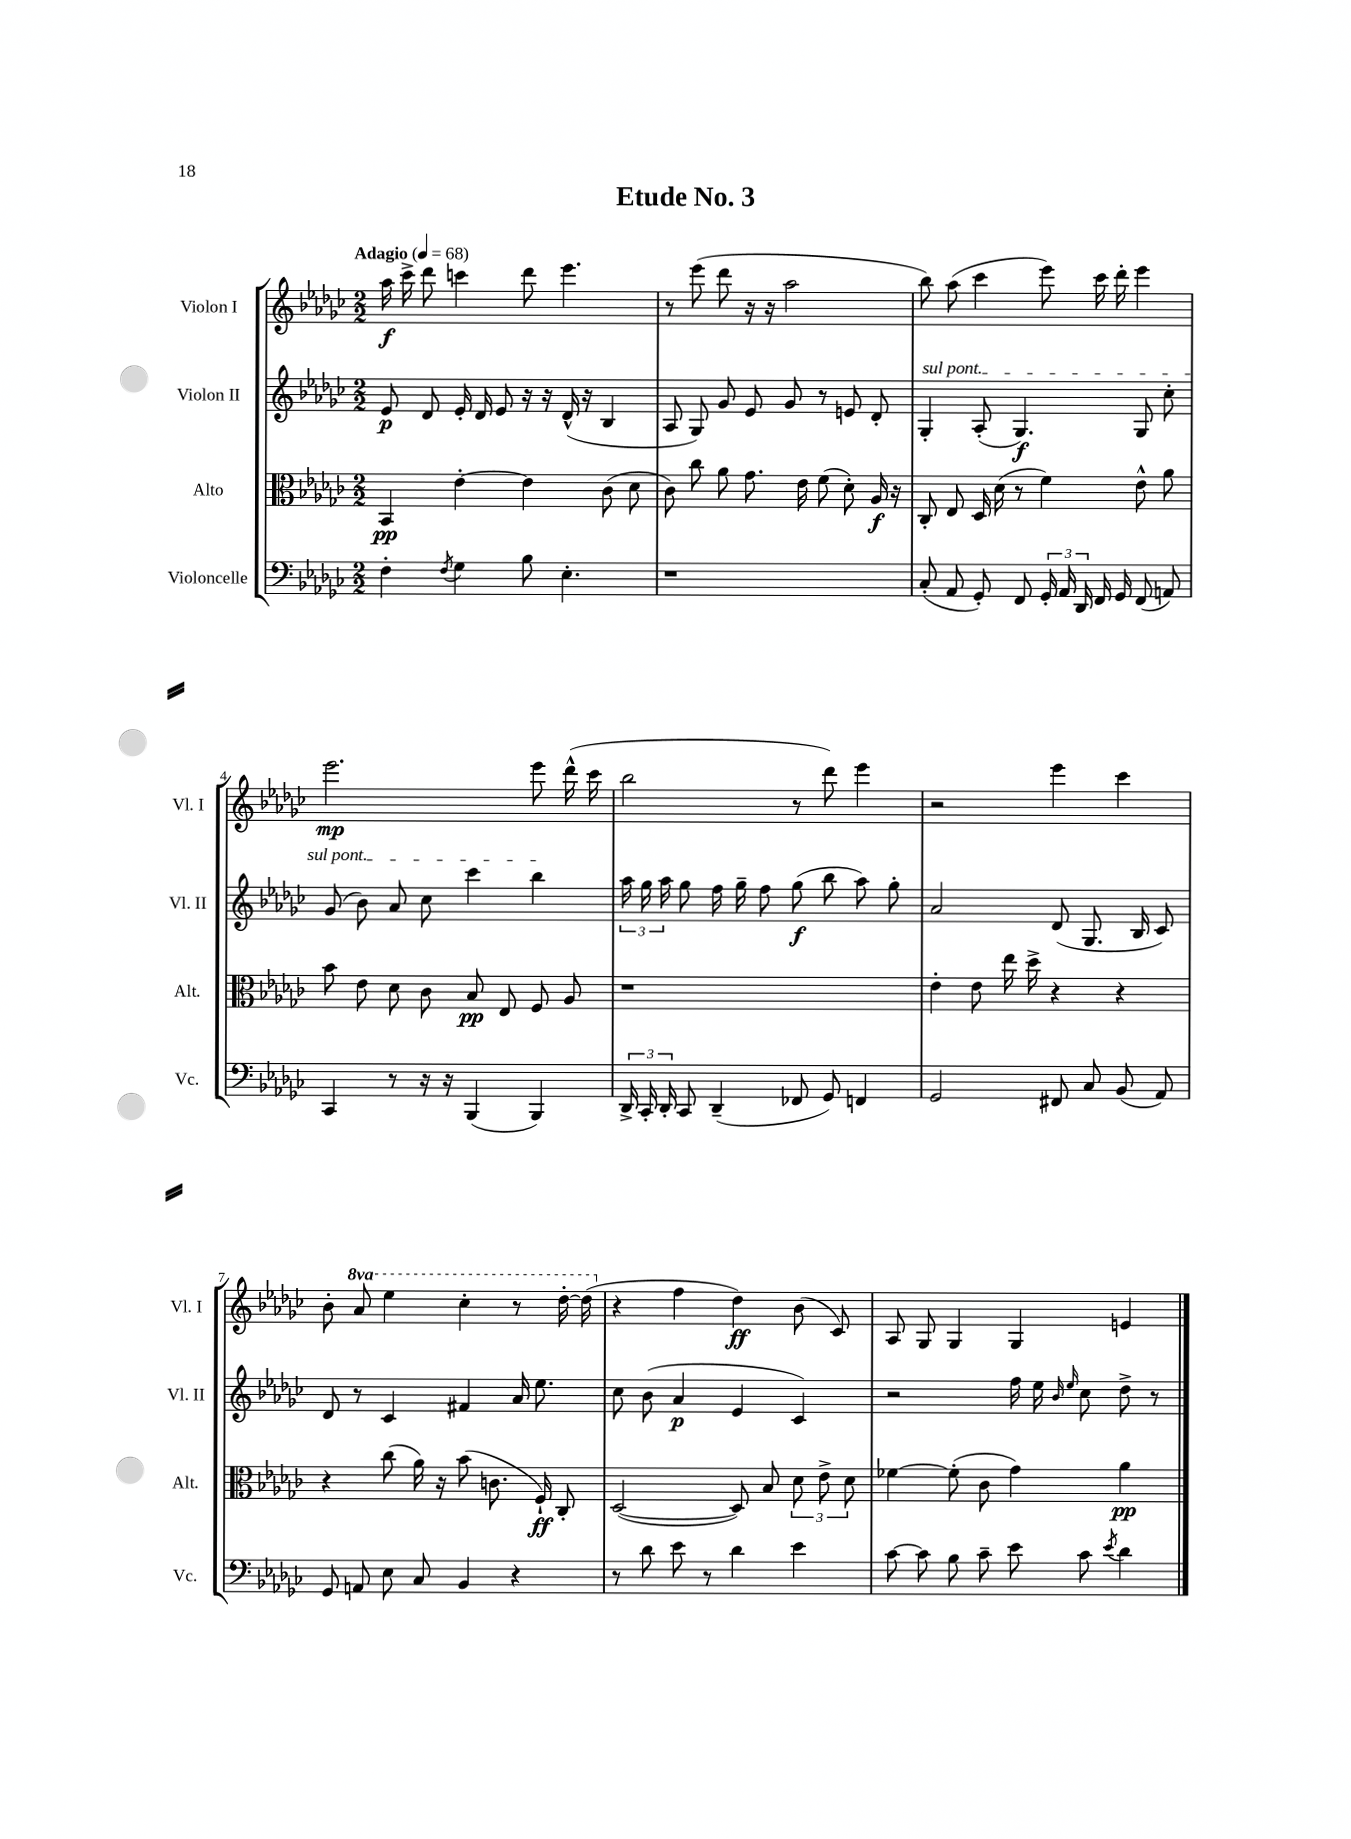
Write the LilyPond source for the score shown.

\header { title = "Etude No. 3" }
<<
\new StaffGroup <<
\new Staff = "s0" \with { instrumentName = "Violon I" shortInstrumentName = "Vl. I" } {
    \clef treble \key ges \major \numericTimeSignature \time 2/2 \set Staff.ottavationMarkups = #ottavation-simple-ordinals \tempo "Adagio" 4 = 68
    \autoBeamOff aes''16\f ces'''16-> des'''8 c'''4 des'''8 ees'''4. |
    r8 ees'''8( des'''8 r16 r16 aes''2 |
    bes''8) aes''8( ces'''4 ees'''8) ces'''16 des'''16-. ees'''4 |
    ees'''2.\mp ees'''8 des'''16-^( ces'''16 |
    bes''2 r8 des'''8) ees'''4 |
    r2 ees'''4 ces'''4 |
    bes'8-. \ottava #1 aes''8 ees'''4 ces'''4-. r8 des'''16~-. des'''16( \ottava #0 |
    r4 f''4 des''4\ff) bes'8( ces'8) |
    aes8 ges8 ges4 ges4 e'4 \bar "|." |
}
\new Staff = "s1" \with { instrumentName = "Violon II" shortInstrumentName = "Vl. II" } {
    \clef treble \key ges \major \numericTimeSignature \time 2/2
    \autoBeamOff ees'8\p des'8 ees'16-. des'16 ees'8 r16 r16 des'16-^( r16 bes4 |
    aes8 ges8) ges'8 ees'8 ges'8 r8 e'8 des'8-. |
    \once \override TextSpanner.bound-details.left.text = \markup { \italic "sul pont." } ges4-.\startTextSpan aes8-.( ges4.\f) ges8 ces''8-. |
    ges'8( bes'8) aes'8 ces''8 ces'''4 bes''4\stopTextSpan |
    \tuplet 3/2 { aes''16 ges''16 aes''16 } ges''8 f''16 ges''16-- f''8 ges''8\f( bes''8 aes''8) ges''8-. |
    aes'2 des'8( ges8. bes16 ces'8) |
    des'8 r8 ces'4 fis'4 aes'16 ees''8. |
    ces''8 bes'8( aes'4\p ees'4 ces'4) |
    r2 f''16 ees''16 \grace { bes'16 ees''16 } ces''8 des''8-> r8 \bar "|." |
}
\new Staff = "s2" \with { instrumentName = "Alto" shortInstrumentName = "Alt." } {
    \clef alto \key ges \major \numericTimeSignature \time 2/2
    \autoBeamOff bes,4\pp ees'4~-. ees'4 ces'8( des'8 |
    ces'8) ces''8 aes'8 ges'8. ees'16 f'8( des'8-.) aes16\f r16 |
    ces8-. ees8 des16 des'16( r8 f'4) ees'8-^ aes'8 |
    bes'8 ees'8 des'8 ces'8 bes8\pp ees8 f8 aes8 |
    r1 |
    ees'4-. ees'8 ees''16 des''16-> r4 r4 |
    r4 ces''8( aes'16) r16 bes'8( c'8. f16-!\ff) ces8-. |
    des2~( des8) bes8 \tuplet 3/2 { des'8 ees'8-> des'8 } |
    fes'4~ fes'8-.( ces'8 ges'4) aes'4\pp \bar "|." |
}
\new Staff = "s3" \with { instrumentName = "Violoncelle" shortInstrumentName = "Vc." } {
    \clef bass \key ges \major \numericTimeSignature \time 2/2
    \autoBeamOff f4-. \acciaccatura { f8 } ges4 bes8 ees4.-. |
    r1 |
    ces8-.( aes,8 ges,8-.) f,8 \tuplet 3/2 { ges,16-. aes,16 des,16 } f,16 ges,16 f,8( a,8) |
    ces,4 r8 r16 r16 bes,,4( bes,,4) |
    \tuplet 3/2 { des,16-> ces,16-. des,16-. } ces,8 des,4--( fes,8 ges,8) f,4 |
    ges,2 fis,8 ces8 bes,8( aes,8) |
    ges,8 a,8 ees8 ces8 bes,4 r4 |
    r8 des'8 ees'8 r8 des'4 ees'4 |
    ces'8~ ces'8 bes8 ces'8-- ees'8 ces'8 \acciaccatura { ees'8 } des'4 \bar "|." |
}
>>
>>
